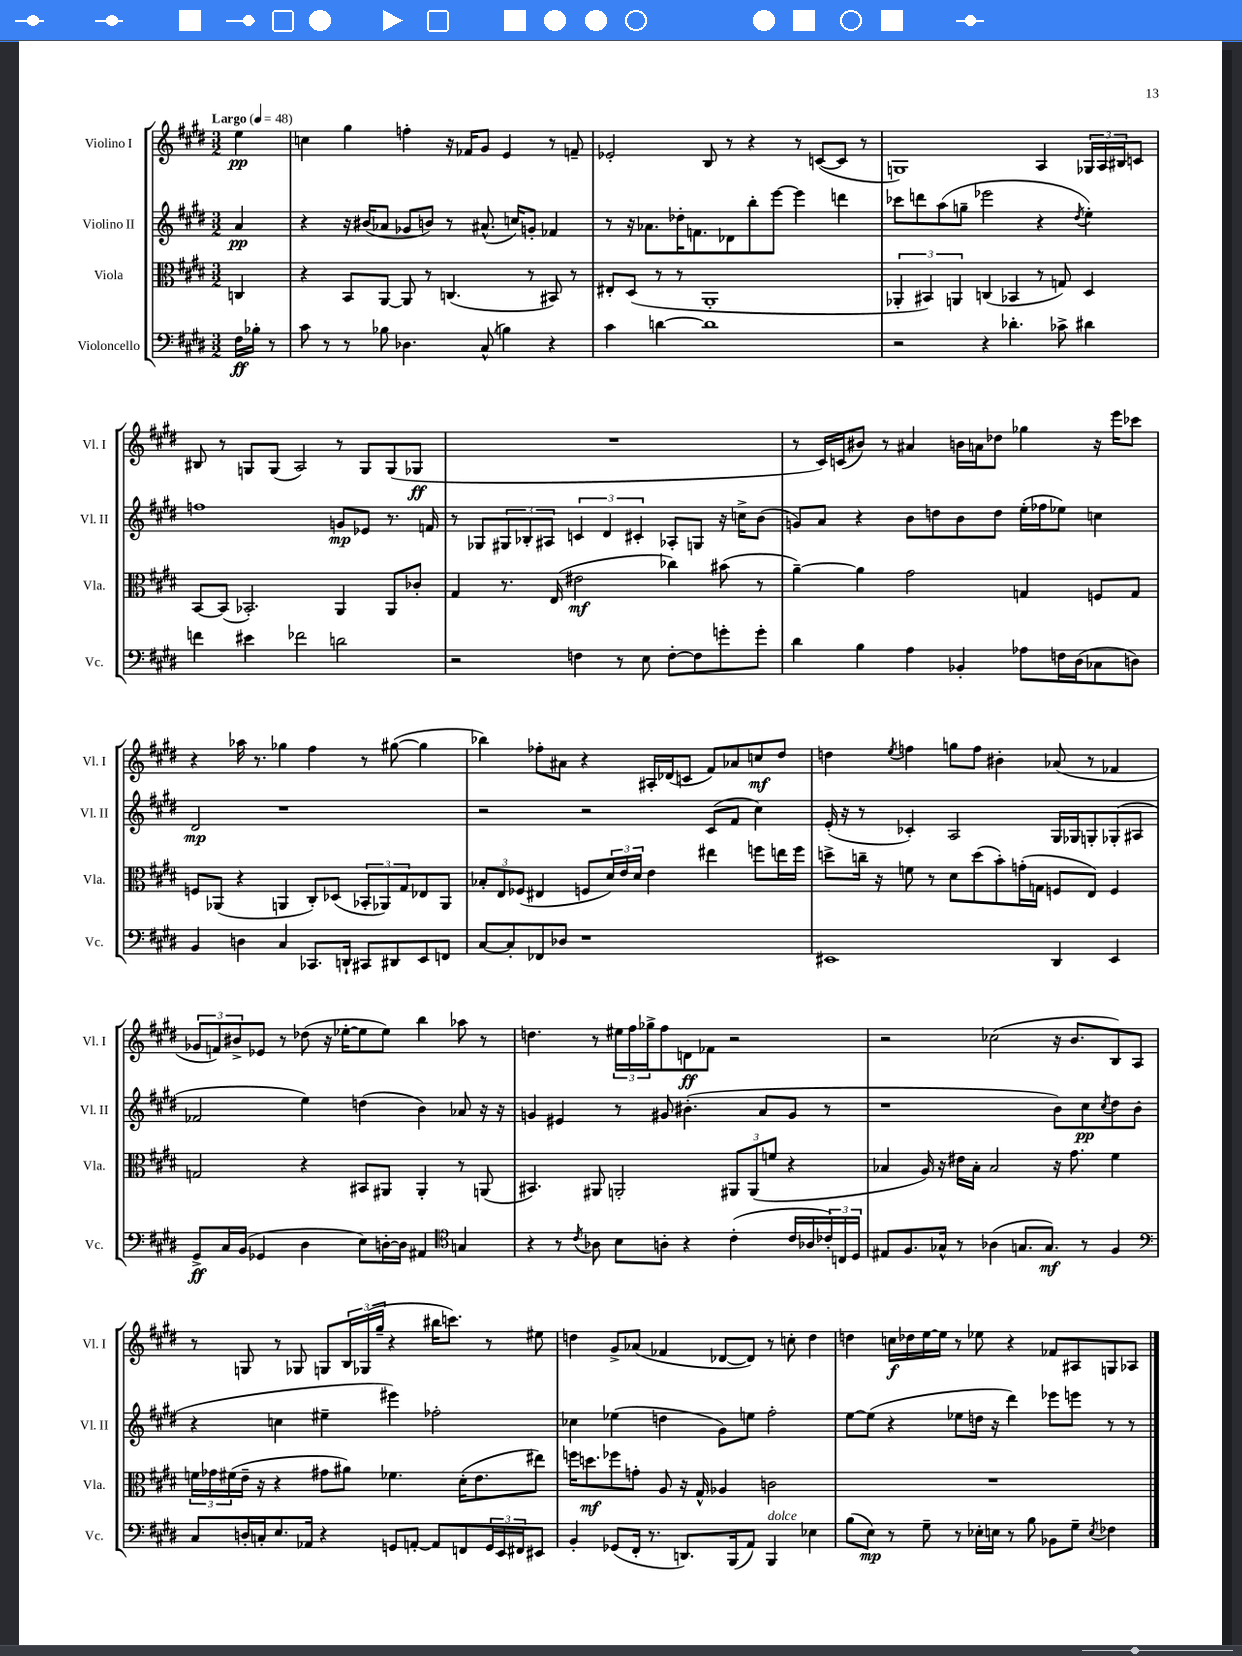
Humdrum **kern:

**kern	**dynam	**kern	**dynam	**kern	**dynam	**kern	**dynam
*part4	*part4	*part3	*part3	*part2	*part2	*part1	*part1
*staff4	*staff4	*staff3	*staff3	*staff2	*staff2	*staff1	*staff1
*I"Violoncello	*	*I"Viola	*	*I"Violino II	*	*I"Violino I	*
*I'Vc.	*	*I'Vla.	*	*I'Vl. II	*	*I'Vl. I	*
*clefF4	*	*clefC3	*	*clefG2	*	*clefG2	*
*k[f#c#g#d#]	*	*k[f#c#g#d#]	*	*k[f#c#g#d#]	*	*k[f#c#g#d#]	*
*M3/2	*	*M3/2	*	*M3/2	*	*M3/2	*
*MM48	*	*MM48	*	*MM48	*	*MM48	*
=	=	=	=	=	=	=	=
!	!	!	!	!	!	!LO:TX:a:B:t=Largo	!
16F#\LL	ff	4Cn/	.	4a/	pp	4ee\	pp
16B-X'\JJ	.	.	.	.	.	.	.
8r	.	.	.	.	.	.	.
=1	=1	=1	=1	=1	=1	=1	=1
8c#\	.	4r	.	4r	.	4ccn\	.
8r	.	.	.	.	.	.	.
8r	.	8BB/L	.	16r	.	4gg#\	.
.	.	.	.	(16b#X/KL	.	.	.
8B-X\	.	[8AA/J	.	8a-X/J	.	.	.
4.D-X\	.	8AA/]	.	8g-X/L	.	4ffn'\	.
.	.	8r	.	8bn/J)	.	.	.
.	.	(4.Cn/	.	8r	.	16r	.
.	.	.	.	.	.	16f-X/KL	.
(8C#^^/	.	.	.	(8.a#X^^/	.	8g#/J	.
4Bn\)	.	.	.	.	.	4e/	.
.	.	.	.	16ccn/KL)	.	.	.
.	.	8r	.	8gn'/J	.	.	.
4r	.	8BB#X/)	.	4f-X/	.	8r	.
.	.	8r	.	.	.	8fn~/	.
=2	=2	=2	=2	=2	=2	=2	=2
4c#\	.	8E#X'/L	.	8r	.	2e-X'/	.
.	.	(8D#/J	.	16r	.	.	.
.	.	.	.	8.a-X\L	.	.	.
[4dn\	.	8r	.	.	.	.	.
.	.	8r	.	16dd-X'\K	.	.	.
.	.	.	.	8.fn\	.	.	.
1d]	.	1AA'	.	.	.	8B/	.
.	.	.	.	8d-X\	.	8r	.
.	.	.	.	8bb'\	.	4r	.
.	.	.	.	[8eee\J	.	.	.
.	.	.	.	4eee\]	.	8r	.
.	.	.	.	.	.	([8cn/L	.
.	.	.	.	4dddn\	.	8c/J]	.
.	.	.	.	.	.	8r	.
=3	=3	=3	=3	=3	=3	=3	=3
2r	.	6AA-X'/	.	8ccc-X\L	.	1Gn)	.
.	.	.	.	8dddn\	.	.	.
.	.	6BB#X/)	.	.	.	.	.
.	.	.	.	(8aa\	.	.	.
.	.	6AAn/	.	.	.	.	.
.	.	.	.	8ggn~\J	.	.	.
4r	.	(4Cn/	.	2eee-X\	.	.	.
4.d-X'\	.	4BB-X/	.	.	.	.	.
.	.	8r	.	4r	.	4A/	.
8c-X^\	.	8Gn/)	.	.	.	.	.
.	.	.	.	8qdd#/	.	.	.
4d#X\	.	4D#/	.	4ee'\)	.	24G-X/LL	.
.	.	.	.	.	.	24A/	.
.	.	.	.	.	.	24B#X/J	.
.	.	.	.	.	.	8cn/J	.
!!LO:LB:g=z
=4	=4	=4	=4	=4	=4	=4	=4
4fn\	.	[8BB/L	.	1ffn	.	8B#X/	.
.	.	(8BB/J]	.	.	.	8r	.
4e#X\	.	2.BB-X'/)	.	.	.	8Gn/L	.
.	.	.	.	.	.	(8G/J	.
2f-X\	.	.	.	.	.	2A/)	.
2dn\	.	4AA/	.	8gn/L	mp	8r	.
.	.	.	.	8e-X/J	.	8G/L	.
.	.	8AA/L	.	8.r	.	(8G/	.
.	.	8c-X'/J	.	.	.	8G-X/J	ff
.	.	.	.	16fn/	.	.	.
=5	=5	=5	=5	=5	=5	=5	=5
2r	.	4G#/	.	8r	.	1.r	.
.	.	.	.	8G-X/L	.	.	.
.	.	8.r	.	12G#X/	.	.	.
.	.	.	.	12B-X'/	.	.	.
.	.	.	.	12A#X/J	.	.	.
.	.	(16E/	.	.	.	.	.
4Fn\	.	2e#X\	mf	6cn/	.	.	.
.	.	.	.	6d#/	.	.	.
8r	.	.	.	.	.	.	.
.	.	.	.	6c#X'/	.	.	.
8E\	.	.	.	.	.	.	.
[8F'\L	.	4cc-X\)	.	8A-X'/L	.	.	.
8F\]	.	.	.	8Gn/J	.	.	.
8gn'\	.	(8b#X\	.	16r	.	.	.
.	.	.	.	16ccn^\KL	.	.	.
8g'\J	.	8r	.	(8b\J	.	.	.
=6	=6	=6	=6	=6	=6	=6	=6
4d#\	.	[4a~\)	.	8gn/L)	.	8r	.
.	.	.	.	8a/J	.	16c#/LL)	.
.	.	.	.	.	.	(16cn/J	.
4B\	.	4a\]	.	4r	.	8b#X/J)	.
.	.	.	.	.	.	8r	.
4A\	.	2g#\	.	8b\L	.	4a#X/	.
.	.	.	.	8ddn\	.	.	.
4BB-X'/	.	.	.	8b\	.	16bn\LL	.
.	.	.	.	.	.	16an\J	.
.	.	.	.	8dd\J	.	8dd-X\J	.
8A-X\L	.	4Gn/	.	(16ee'\LL	.	4gg-X\	.
.	.	.	.	16ff-X\J	.	.	.
16Fn\L	.	.	.	8ee-X\J)	.	.	.
(16D#\J	.	.	.	.	.	.	.
8C-X\	.	8Fn/L	.	4ccn\	.	16r	.
.	.	.	.	.	.	16eee\KL	.
8Dn\J)	.	8G/J	.	.	.	8ccc-X\J	.
!!LO:LB:g=z
=7	=7	=7	=7	=7	=7	=7	=7
4BB/	.	8Fn/L	.	2d#/	mp	4r	.
.	.	(8AA-X/J	.	.	.	.	.
4Dn\	.	4r	.	.	.	16aa-X\	.
.	.	.	.	.	.	8.r	.
4C#/	.	4AAn/	.	1r	.	4gg-X\	.
8.CC-X/L	.	8C#'/L)	.	.	.	4ff#\	.
.	.	(8D-X/J	.	.	.	.	.
16DDn`/Jk	.	.	.	.	.	.	.
8CC#X/L	.	12BB-X'/L	.	.	.	8r	.
.	.	12AA-X/)	.	.	.	.	.
8DD#X/	.	.	.	.	.	([8gg#X\	.
.	.	12G#/	.	.	.	.	.
8EE/	.	8E-X/	.	.	.	4gg#\]	.
8FFn/J	.	8AA-/J	.	.	.	.	.
=8	=8	=8	=8	=8	=8	=8	=8
[8C#/L	.	12B-X'/L	.	2r	.	4bb-X\)	.
.	.	12E/	.	.	.	.	.
8C#'/]	.	.	.	.	.	.	.
.	.	(12F-X/J	.	.	.	.	.
8FF-X/	.	4E#X/	.	.	.	8ff-X'\L	.
8D-X/J	.	.	.	.	.	8a#X\J	.
1r	.	8Fn/L	.	2r	.	4r	.
.	.	24d#/L)	.	.	.	.	.
.	.	24e/	.	.	.	.	.
.	.	24d#/JJ	.	.	.	.	.
.	.	4e\	.	.	.	16A#X'/LL	.
.	.	.	.	.	.	(16d-X/J	.
.	.	.	.	.	.	8cn/J	.
.	.	4ee#X\	.	(8c#/L	.	8f#/L)	.
.	.	.	.	8f#/J	.	8a-X/	.
.	.	8ffn\L	.	4cc#\)	.	8ccn/	mf
.	.	16een\L	.	.	.	8dd#/J	.
.	.	16ff\JJ	.	.	.	.	.
=9	=9	=9	=9	=9	=9	=9	=9
1EE#X	.	8ddn^\L	.	(16e'/	.	4ddn\	.
.	.	.	.	16r	.	.	.
.	.	16ccn~\Jk	.	8r	.	.	.
.	.	16r	.	.	.	.	.
.	.	.	.	.	.	8qee/	.
.	.	8fn\	.	4c-X'/)	.	4ffn\	.
.	.	8r	.	.	.	.	.
.	.	8d#\L	.	2A/	.	8ggn\L	.
.	.	(8dd\	.	.	.	8ff\J	.
.	.	8b'\)	.	.	.	4b#X'\	.
.	.	(16gn'\L	.	.	.	.	.
.	.	16Gn\JJ	.	.	.	.	.
4DD#/	.	8Fn/L	.	16G#/LL	.	(8a-X/	.
.	.	.	.	16G-X/J	.	.	.
.	.	8E/J)	.	8Gn'/	.	8r	.
4EE#/	.	4F/	.	(8G-X'/	.	4f-X/	.
.	.	.	.	8A#X/J	.	.	.
!!LO:LB:g=z
=10	=10	=10	=10	=10	=10	=10	=10
8GG#^/L	ff	2Gn/	.	2f-X/	.	12g-X/L	.
.	.	.	.	.	.	12fn/)	.
16C#/L	.	.	.	.	.	.	.
.	.	.	.	.	.	12b#X^/	.
(16BB/JJ	.	.	.	.	.	.	.
4GG-X/	.	.	.	.	.	8e-X/J	.
.	.	.	.	.	.	8r	.
4D#\	.	4r	.	4ee\)	.	(8dd-X\	.
.	.	.	.	.	.	16r	.
.	.	.	.	.	.	[16ee-X'\KL	.
8E\L)	.	8BB#X/L	.	(4ddn\	.	8ee-\]	.
[16Dn'\L	.	8AA#X/J	.	.	.	8ee-\J)	.
16D\JJ]	.	.	.	.	.	.	.
4AA#X/	.	4AA#'/	.	4b\)	.	4bb\	.
*clefC4	*	*	*	*	*	*	*
4Gn/	.	8r	.	8a-X/	.	8aa-X\	.
.	.	(8AAn/	.	16r	.	8r	.
.	.	.	.	16r	.	.	.
=11	=11	=11	=11	=11	=11	=11	=11
4r	.	4.BB#X/)	.	4gn/	.	4.ddn\	.
8r	.	.	.	4e#X/	.	.	.
8qc#/	.	.	.	.	.	.	.
8A-X\	.	8AA#X/	.	.	.	8r	.
8B\L	.	2AAn'/	.	8r	.	24ee#X\LL	.
.	.	.	.	.	.	24ff#\	.
.	.	.	.	.	.	24gg-X^\J	.
8An'\J	.	.	.	8g#X/	.	8ff#\	.
4r	.	.	.	(4.b#X'\	.	8dn\	ff
.	.	.	.	.	.	8f-X\J	.
(4c#'\	.	12AA#X/L	.	.	.	2r	.
.	.	(12AA#/	.	.	.	.	.
.	.	.	.	8a/L	.	.	.
.	.	12fn/J	.	.	.	.	.
16c#/LL	.	4r	.	8g#/J	.	.	.
16A-X/	.	.	.	.	.	.	.
24c-X'/)	.	.	.	8r	.	.	.
24Cn/	.	.	.	.	.	.	.
24D#/JJ	.	.	.	.	.	.	.
=12	=12	=12	=12	=12	=12	=12	=12
8E#X/L	.	4B-X/	.	1r	.	2r	.
8.F#/	.	.	.	.	.	.	.
.	.	16A/)	.	.	.	.	.
16G-X^^/Jk	.	16r	.	.	.	.	.
8r	.	16e#X\LL	.	.	.	.	.
.	.	16B-'\JJ	.	.	.	.	.
(4A-X\	.	2B-/	.	.	.	(2cc-X\	.
8.Gn/L	.	.	.	.	.	.	.
8.G/J)	mf	.	.	.	.	.	.
.	.	16r	.	8b\L)	.	16r	.
.	.	8.g#\	.	.	.	8.b/L	.
8r	.	.	.	8cc#\	pp	.	.
.	.	.	.	8qcc#/	.	.	.
4F#/	.	4f#\	.	8dd#\	.	8B/)	.
.	.	.	.	(8b\J	.	8A/J	.
!!LO:LB:g=z
=13	=13	=13	=13	=13	=13	=13	=13
*clefF4	*	*	*	*	*	*	*
8C#/L	.	24fn\LL	.	4r	.	8r	.
.	.	24g-X\	.	.	.	.	.
.	.	(24f#X\	.	.	.	.	.
16Dn'/L	.	16e~\JJ	.	.	.	8Gn/	.
16Cn'/J	.	16r	.	.	.	.	.
8.E/	.	4r	.	4ccn\	.	8r	.
.	.	.	.	.	.	8G-X/	.
16AA-X/Jk	.	.	.	.	.	.	.
4r	.	8g#X\L	.	4ee#X~\	.	8Gn/L	.
.	.	8a#X\J)	.	.	.	24B/L	.
.	.	.	.	.	.	(24G-X/	.
.	.	.	.	.	.	24gg#~/JJ	.
8GGn/L	.	4.f-X\	.	4eee#X\)	.	4r	.
[8AAn'/J	.	.	.	.	.	.	.
8AA/L]	.	.	.	2ff-X'\	.	16bb#X\KL	.
.	.	.	.	.	.	8.cccn\J)	.
8FFn/	.	(16d#'\KL	.	.	.	.	.
.	.	8.e\	.	.	.	.	.
24GG/L	.	.	.	.	.	8r	.
24EE/	.	.	.	.	.	.	.
24FF#X/J	.	.	.	.	.	.	.
8EE#X/J	.	8ee#X\J)	.	.	.	8ee#X\	.
=14	=14	=14	=14	=14	=14	=14	=14
4BB'/	.	16ffn\KL	.	4cc-X\	.	4ddn\	.
.	.	8.ddn\	mf	.	.	.	.
(8GG-X/L	.	8ff-X\	.	(4ee-X\	.	8g#^/L	.
16FF#'/Jk	.	8gn'\J	.	.	.	(8a-X/J	.
8.r	.	.	.	.	.	.	.
.	.	8A/	.	4ddn\	.	4f-X/	.
8.DDn/L)	.	16r	.	.	.	.	.
.	.	16G#^^/	.	.	.	.	.
.	.	4A-X/	.	8g#\L)	.	[8d-X/L	.
(16BBB/k	.	.	.	.	.	.	.
8AA/J)	.	.	.	8een\J	.	8d-/J])	.
!LO:TX:a:i:t=dolce	!	!	!	!	!	!	!
4BBB/	.	2cn\	.	2ff#'\	.	8r	.
.	.	.	.	.	.	8ccn'\	.
4E-X\	.	.	.	.	.	4dd\	.
=15	=15	=15	=15	=15	=15	=15	=15
(8B\L	.	1.r	.	[8ee\L	.	4ddn\	.
8E\J)	mp	.	.	(8ee\J]	.	.	.
8r	.	.	.	4r	.	16ccn\LL	f
.	.	.	.	.	.	16dd-X\	.
8G#~\	.	.	.	.	.	[16ee\	.
.	.	.	.	.	.	16ee\JJ]	.
8r	.	.	.	8ee-X\L	.	8r	.
16E-X'\LL	.	.	.	16ddn\Jk	.	8ee-X\	.
16En\JJ	.	.	.	16r	.	.	.
8r	.	.	.	4ddd#\)	.	4r	.
8B\	.	.	.	.	.	.	.
8BB-X\L	.	.	.	8eee-X\L	.	8f-X/L	.
8G#~\J	.	.	.	8eeen\J	.	8A#X/	.
8qE/	.	.	.	.	.	.	.
4F-X\	.	.	.	8r	.	8Gn/	.
.	.	.	.	8r	.	8A-X/J	.
==	==	==	==	==	==	==	==
*-	*-	*-	*-	*-	*-	*-	*-
